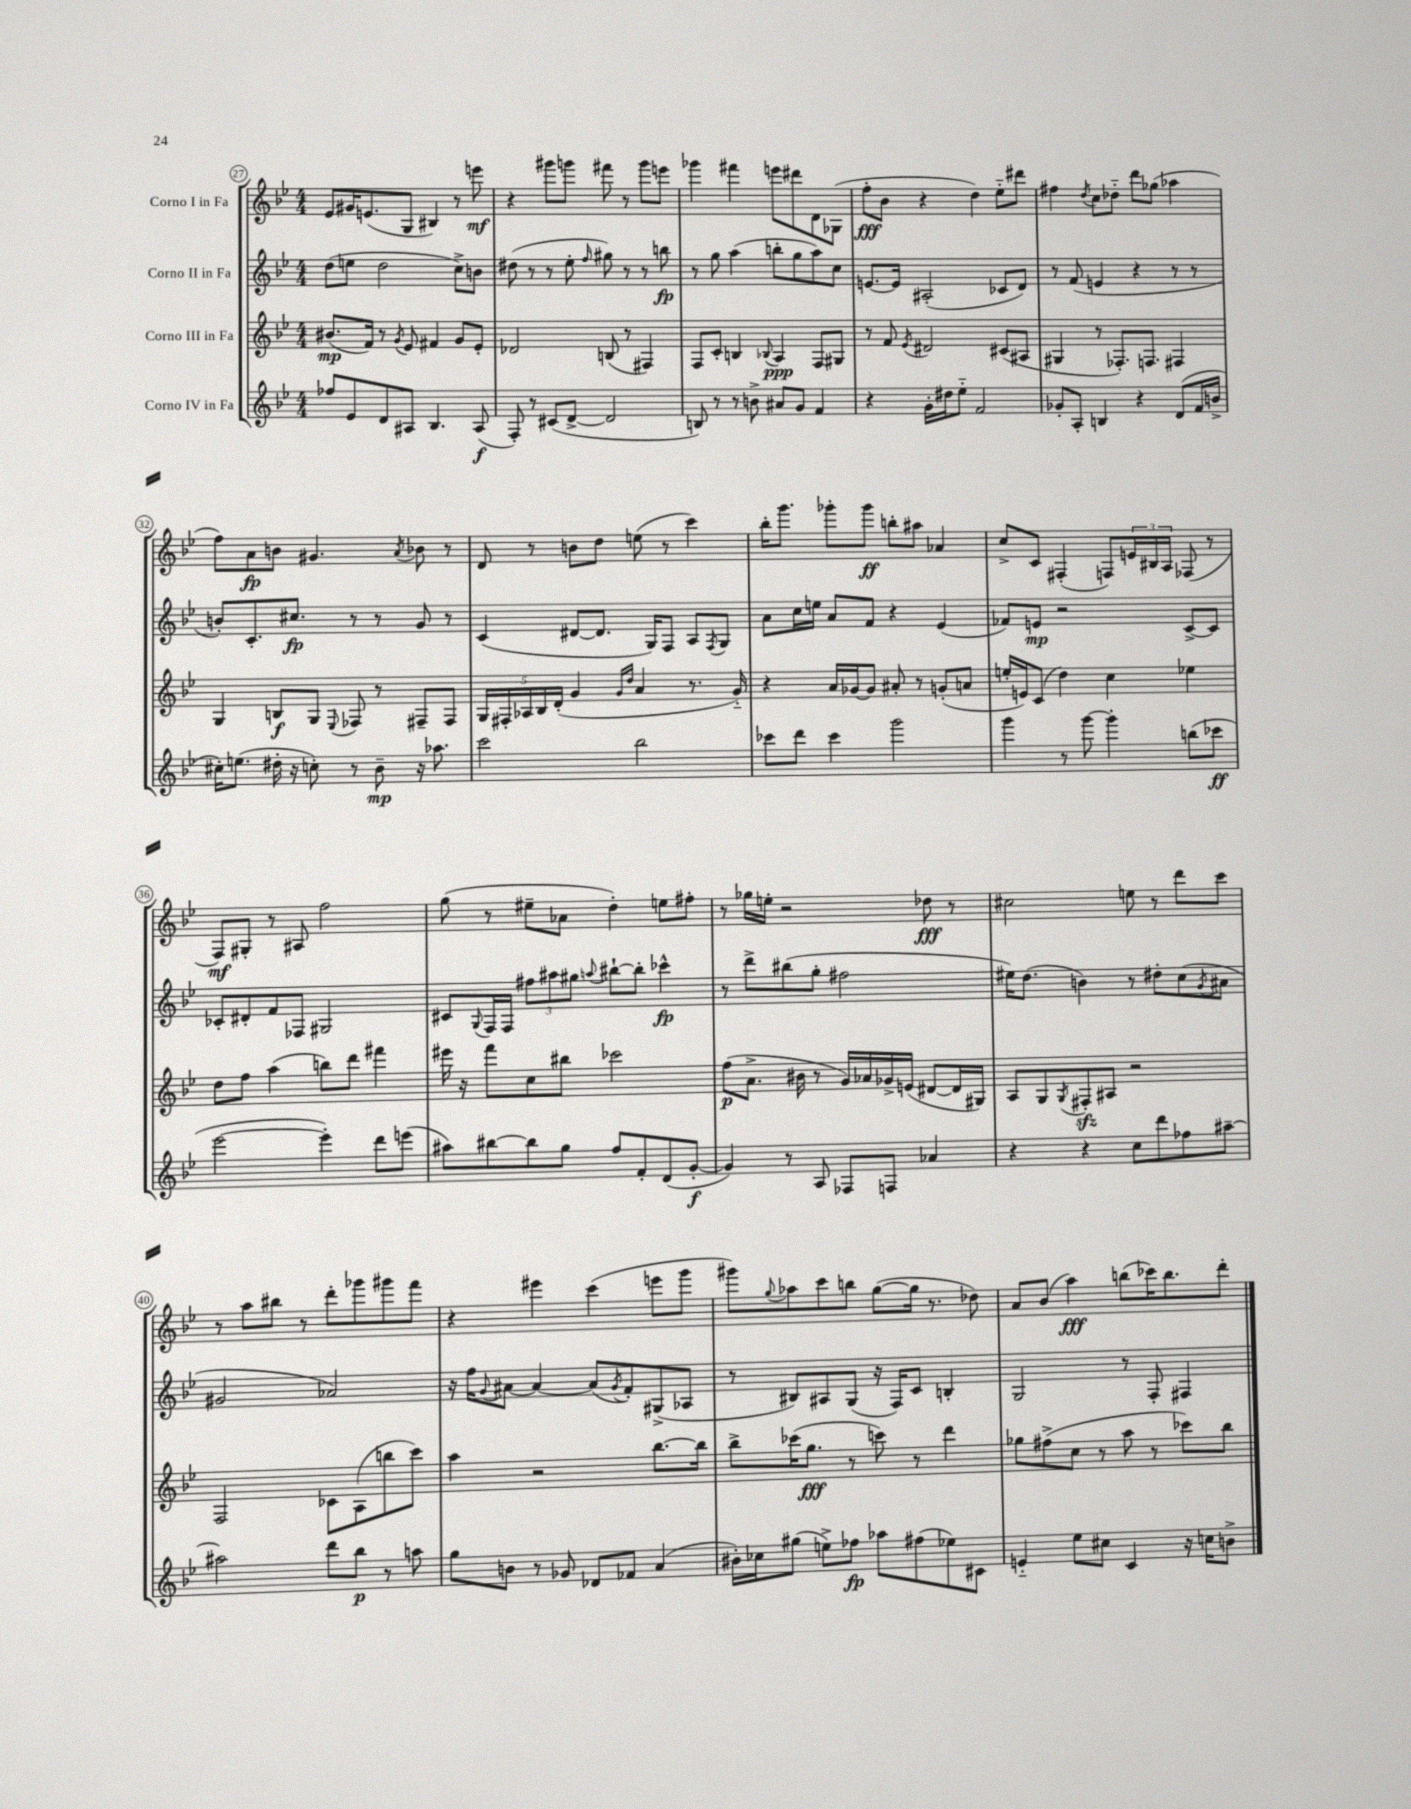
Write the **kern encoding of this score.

**kern	**dynam	**kern	**dynam	**kern	**dynam	**kern	**dynam
*part4	*part4	*part3	*part3	*part2	*part2	*part1	*part1
*staff4	*staff4	*staff3	*staff3	*staff2	*staff2	*staff1	*staff1
*I"Corno IV in Fa	*	*I"Corno III in Fa	*	*I"Corno II in Fa	*	*I"Corno I in Fa	*
*clefG2	*	*clefG2	*	*clefG2	*	*clefG2	*
*k[b-e-]	*	*k[b-e-]	*	*k[b-e-]	*	*k[b-e-]	*
*M4/4	*	*M4/4	*	*M4/4	*	*M4/4	*
=27	=27	=27	=27	=27	=27	=27	=27
8ff-X/L	.	(8.b#X/L	mp	(8dd\L	.	8e-/L	.
8e-/	.	.	.	8een\J	.	16g#X/K	.
.	.	16f/Jk)	.	.	.	(8.en/	.
8d/	.	8r	.	2dd\	.	.	.
.	.	8qg/	.	.	.	.	.
8A#X/J	.	8e-/	.	.	.	8G/J	.
4.B-/	.	4f#X/	.	.	.	4B#X/)	.
.	.	8g/L	.	8cc^\L)	.	8r	.
(8A#/	f	8e-'/J	.	8bn\J	.	8eeen\	mf
=28	=28	=28	=28	=28	=28	=28	=28
8F'/)	.	2d-X/	.	(8dd#X\	.	4r	.
8r	.	.	.	8r	.	.	.
(8c#X/L	.	.	.	8r	.	8ggg#X\L	.
[8d^/J	.	.	.	8ee-'\	.	8gggn\J	.
.	.	.	.	16qqff/	.	.	.
2d/]	.	(8Bn/	.	8gg#X\)	.	8fff#X\	.
.	.	8r	.	8r	.	8r	.
.	.	4F#X/)	.	8r	.	8ggg\L	.
.	.	.	.	8bbn\	fp	8eeen\J	.
=29	=29	=29	=29	=29	=29	=29	=29
8Bn/)	.	8F/L	.	8r	.	4ggg-X\	.
8r	.	8c'/J	.	8gg\	.	.	.
8r	.	4Bn/	.	(4aa\	.	4fff#X\	.
8bn^\	.	.	.	.	.	.	.
.	.	8qqB-X/	.	.	.	.	.
8a#X/L	.	4A/	ppp	8bbn'\L	.	8eeen\L	.
8g/J	.	.	.	8gg\	.	8ddd#X\	.
4f/	.	8F/L	.	8aa\)	.	8d\	.
.	.	8G#X/J	.	8cc\J	.	(8G-X\J	.
=30	=30	=30	=30	=30	=30	=30	=30
4r	.	8r	.	[8.en/L	.	8ff'\L	fff
.	.	8f/	.	.	.	8b-\J	.
.	.	.	.	16e/Jk]	.	.	.
.	.	8qe-/	.	.	.	.	.
16g'\LL	.	2d#X/	.	(2A#X'/	.	4r	.
16dd#X\J	.	.	.	.	.	.	.
8ee-\J	.	.	.	.	.	.	.
2f/	.	.	.	.	.	4dd\)	.
.	.	(8c#X/L	.	8c-X/L	.	8ee-\L	.
.	.	8A#X/J	.	8d/J)	.	8ddd#X\J	.
=31	=31	=31	=31	=31	=31	=31	=31
8g-X'/L	.	4G#X/	.	8r	.	4ff#X\	.
8A'/J	.	.	.	(8f/	.	.	.
.	.	.	.	.	.	8qdd/	.
4Bn/	.	8r	.	4en/	.	8cc\L	.
.	.	8.F-X'/L)	.	.	.	8dd-X\J	.
4r	.	.	.	4r	.	8ddd\L	.
.	.	8.Fn/J	.	.	.	.	.
.	.	.	.	.	.	(8gg-X\J	.
(8d/L	.	4F#X/	.	8r	.	4aa-X\	.
16f/L	.	.	.	8r	.	.	.
16bn^/JJ	.	.	.	.	.	.	.
!!LO:LB:g=z
=32	=32	=32	=32	=32	=32	=32	=32
16cc#X'\KL)	.	4G/	.	8bn'/L)	.	8ff\L)	.
(8.een\J	.	.	.	.	.	.	.
.	.	.	.	8.c'/	.	8a\	fp
16dd#X'\	.	8Bn/L	f	.	.	8bn\J	.
16r	.	.	.	8.cc#X/J	fp	.	.
8ccn'\)	.	8G/J	.	.	.	4.g#X/	.
.	.	8qqE-/	.	.	.	.	.
8r	.	8F-X/	.	8r	.	.	.
8b-~\	mp	8r	.	8r	.	.	.
.	.	.	.	.	.	8qa/	.
16r	.	8F#X~/L	.	8g/	.	8b-X\	.
8.aa-X\	.	.	.	.	.	.	.
.	.	8F#/J	.	8r	.	8r	.
=33	=33	=33	=33	=33	=33	=33	=33
2ccc\	.	20G/LL	.	(4c/	.	8d/	.
.	.	20F#X'/	.	.	.	.	.
.	.	20A-X/	.	.	.	.	.
.	.	.	.	.	.	8r	.
.	.	20B-/	.	.	.	.	.
.	.	(20d'/JJ	.	.	.	.	.
.	.	4g/	.	[8d#X/L	.	8bn\L	.
.	.	.	.	8.d#/J]	.	8dd\J	.
.	.	16qqg/LL	.	.	.	.	.
.	.	16qqdd/JJ	.	.	.	.	.
2bb-\	.	4a/	.	.	.	(8een\	.
.	.	.	.	16G/KL)	.	.	.
.	.	.	.	8F/J	.	8r	.
.	.	8.r	.	8A/L	.	4ccc\)	.
.	.	.	.	8qF/	.	.	.
.	.	.	.	8G/J	.	.	.
.	.	16g/)	.	.	.	.	.
=34	=34	=34	=34	=34	=34	=34	=34
8ccc-X\L	.	4r	.	8a\L	.	16bb-'\KL	.
.	.	.	.	.	.	8.ggg\J	.
8ddd\J	.	.	.	16cc\L	.	.	.
.	.	.	.	16een\JJ	.	.	.
4ccc-\	.	16a/LL	.	8a/L	.	8ggg-X'\L	.
.	.	[16g-X/J	.	.	.	.	.
.	.	8g-/J]	.	8f/J	.	8ggg-\J	ff
2ggg\	.	8a#X'/	.	4r	.	8bbn'\L	.
.	.	8r	.	.	.	8aa#X\J	.
.	.	(8gn'/L	.	(4e-/	.	4a-X/	.
.	.	8an/J	.	.	.	.	.
=35	=35	=35	=35	=35	=35	=35	=35
4ggg\	.	16een'/LL	.	8f-X/L)	.	8cc^/L	.
.	.	16en/J)	.	.	.	.	.
.	.	(8c/J	.	8en/J	mp	8c/J	.
8r	.	4dd\)	.	2r	.	(4F#X'/	.
[8ggg\	.	.	.	.	.	.	.
4ggg'\]	.	4cc\	.	.	.	8Fn/L)	.
.	.	.	.	.	.	24en/L	.
.	.	.	.	.	.	24B#X/	.
.	.	.	.	.	.	24A/JJ	.
(8bbn\L	.	4ee-X\	.	[8c^/L	.	(8F-X/	.
8ccc-X\J	ff	.	.	8c/J]	.	8r	.
!!LO:LB:g=z
=36	=36	=36	=36	=36	=36	=36	=36
[2eee-\	.	8dd\L	.	8c-X'/L	.	8F/L)	mf
.	.	8ff\J	.	8d#X'/	.	8G#X'/J	.
.	.	(4aa\	.	8f/	.	8r	.
.	.	.	.	8F-X/J	.	8A#X/	.
4eee-'\])	.	8bbn\L)	.	2G#X/	.	2ff\	.
.	.	8ddd\J	.	.	.	.	.
8ddd\L	.	4fff#X\	.	.	.	.	.
(8eeen\J	.	.	.	.	.	.	.
=37	=37	=37	=37	=37	=37	=37	=37
8aa#X\L)	.	16eee#X\	.	8c#X/L	.	(8gg\	.
.	.	16r	.	.	.	.	.
.	.	.	.	8qqG/	.	.	.
[8bb#X\	.	8fff\L	.	16F/L	.	8r	.
.	.	.	.	16F/JJ	.	.	.
8bb#\]	.	8cc\	.	12ff#X\L	.	8ee#X~\L	.
.	.	.	.	12aa#X\	.	.	.
8gg\J	.	8bb#X\J	.	.	.	8a-X\J	.
.	.	.	.	12gg#X\J	.	.	.
.	.	.	.	8qqaan/	.	.	.
8ff/L	.	2ccc-X\	.	[8bb#X`\L	.	4dd'\)	.
8f'/	.	.	.	8bb#'\J]	.	.	.
(8d/	.	.	.	4ccc-X^^\	fp	8een\L	.
[8g'/J	f	.	.	.	.	8ff#X'\J	.
=38	=38	=38	=38	=38	=38	=38	=38
4g/])	.	(8ff\L	p	8r	.	8r	.
.	.	8.a^\J	.	8ddd^\L	.	16gg-X\LL	.
.	.	.	.	.	.	16een'\JJ	.
8r	.	.	.	(8bb#X\	.	2r	.
.	.	16b#X\	.	.	.	.	.
8A/	.	8r	.	8gg'\J	.	.	.
8F-X/L	.	16g/LL)	.	2ff#X\	.	.	.
.	.	16a-X/	.	.	.	.	.
8Fn/J	.	16g-X^/	.	.	.	.	.
.	.	(16en/JJ	.	.	.	.	.
4a-X/	.	[8d#X/L	.	.	.	8dd-X\	fff
.	.	16d#/L]	.	.	.	8r	.
.	.	16G#X/JJ)	.	.	.	.	.
=39	=39	=39	=39	=39	=39	=39	=39
4r	.	8A/L	.	16ee#X\KL)	.	2cc#X\	.
.	.	.	.	(8.dd\J	.	.	.
.	.	8G/	.	.	.	.	.
.	.	8qG/	.	.	.	.	.
4r	.	8F#Xzz'/	.	4bn\)	.	.	.
.	.	8A#X/J	.	.	.	.	.
8cc\L	.	2r	.	8r	.	8een\	.
8ddd\	.	.	.	8dd#X'\L	.	8r	.
8ff-X\	.	.	.	(8cc\	.	8ddd\L	.
.	.	.	.	8qg/	.	.	.
[8aa#X~\J	.	.	.	8a#X\J	.	8ccc\J	.
!!LO:LB:g=z
=40	=40	=40	=40	=40	=40	=40	=40
2aa#X\]	.	2F/	.	2g#X/	.	8r	.
.	.	.	.	.	.	8aa\L	.
.	.	.	.	.	.	8bb#X\J	.
.	.	.	.	.	.	8r	.
8ddd\L	.	8c-X\L	.	2a-X/)	.	8ddd'\L	.
8bb-\J	p	(8A\	.	.	.	8ggg-X\	.
8r	.	8bbn\	.	.	.	8ggg#X\	.
8aan\	.	8ccc\J)	.	.	.	8fff\J	.
=41	=41	=41	=41	=41	=41	=41	=41
8gg\L	.	4aa\	.	16r	.	4r	.
.	.	.	.	16ff\KL	.	.	.
.	.	.	.	8qqg/	.	.	.
8bn\J	.	.	.	[8a#X\J	.	.	.
8r	.	2r	.	4a#/_	.	4eee#X\	.
8g-X/	.	.	.	.	.	.	.
8d-X/L	.	.	.	(8a#/L]	.	(4ccc\	.
.	.	.	.	8qg/	.	.	.
8f-X/J	.	.	.	8f'/)	.	.	.
(4a/	.	[8.bb-\L	.	(8G#X^/	.	8eeen\L	.
.	.	.	.	8A-X/J	.	8ggg\J	.
.	.	16bb-\Jk]	.	.	.	.	.
=42	=42	=42	=42	=42	=42	=42	=42
16b#X'\LL)	.	8bb-^\L	.	8r	.	8ggg#X\L)	.
16cc-X\J	.	.	.	.	.	.	.
.	.	.	.	.	.	8qqgg/	.
(8gg#X\J	.	(16ccc-X\K	.	8B#X/L)	.	8aa-X\	.
.	.	8.gg\J	fff	.	.	.	.
8een^\L)	.	.	.	8A#X/	.	8ccc\	.
8ff-X\J	fp	8r	.	(8G/J	.	8bbn\J	.
8aa-X\L	.	8cccn\)	.	16r	.	([8gg\L	.
.	.	.	.	16F/KL)	.	.	.
(8ff#X\	.	8r	.	8c/J	.	16gg\Jk]	.
.	.	.	.	.	.	8.r	.
8ee-X\)	.	4ddd\	.	4Bn'/	.	.	.
8c#X\J	.	.	.	.	.	8dd-X\)	.
=43	=43	=43	=43	=43	=43	=43	=43
4en/	.	8gg-X\L	.	2G/	.	8a/L	.
.	.	(8ff#X^\	.	.	.	(8b-/J	.
8ee-\L	.	8cc\J	.	.	.	4aa\)	fff
8cc#X\J	.	8r	.	.	.	.	.
4c/	.	8aa\	.	8r	.	(8bbn\L	.
.	.	8r	.	8F'/	.	16ccc-X\K)	.
.	.	.	.	.	.	8.bb\	.
16r	.	8ccc-X\L)	.	4F#X/	.	.	.
16ccn\KL	.	.	.	.	.	.	.
8bn^\J	.	8bb-\J	.	.	.	8ddd'\J	.
==	==	==	==	==	==	==	==
*-	*-	*-	*-	*-	*-	*-	*-
